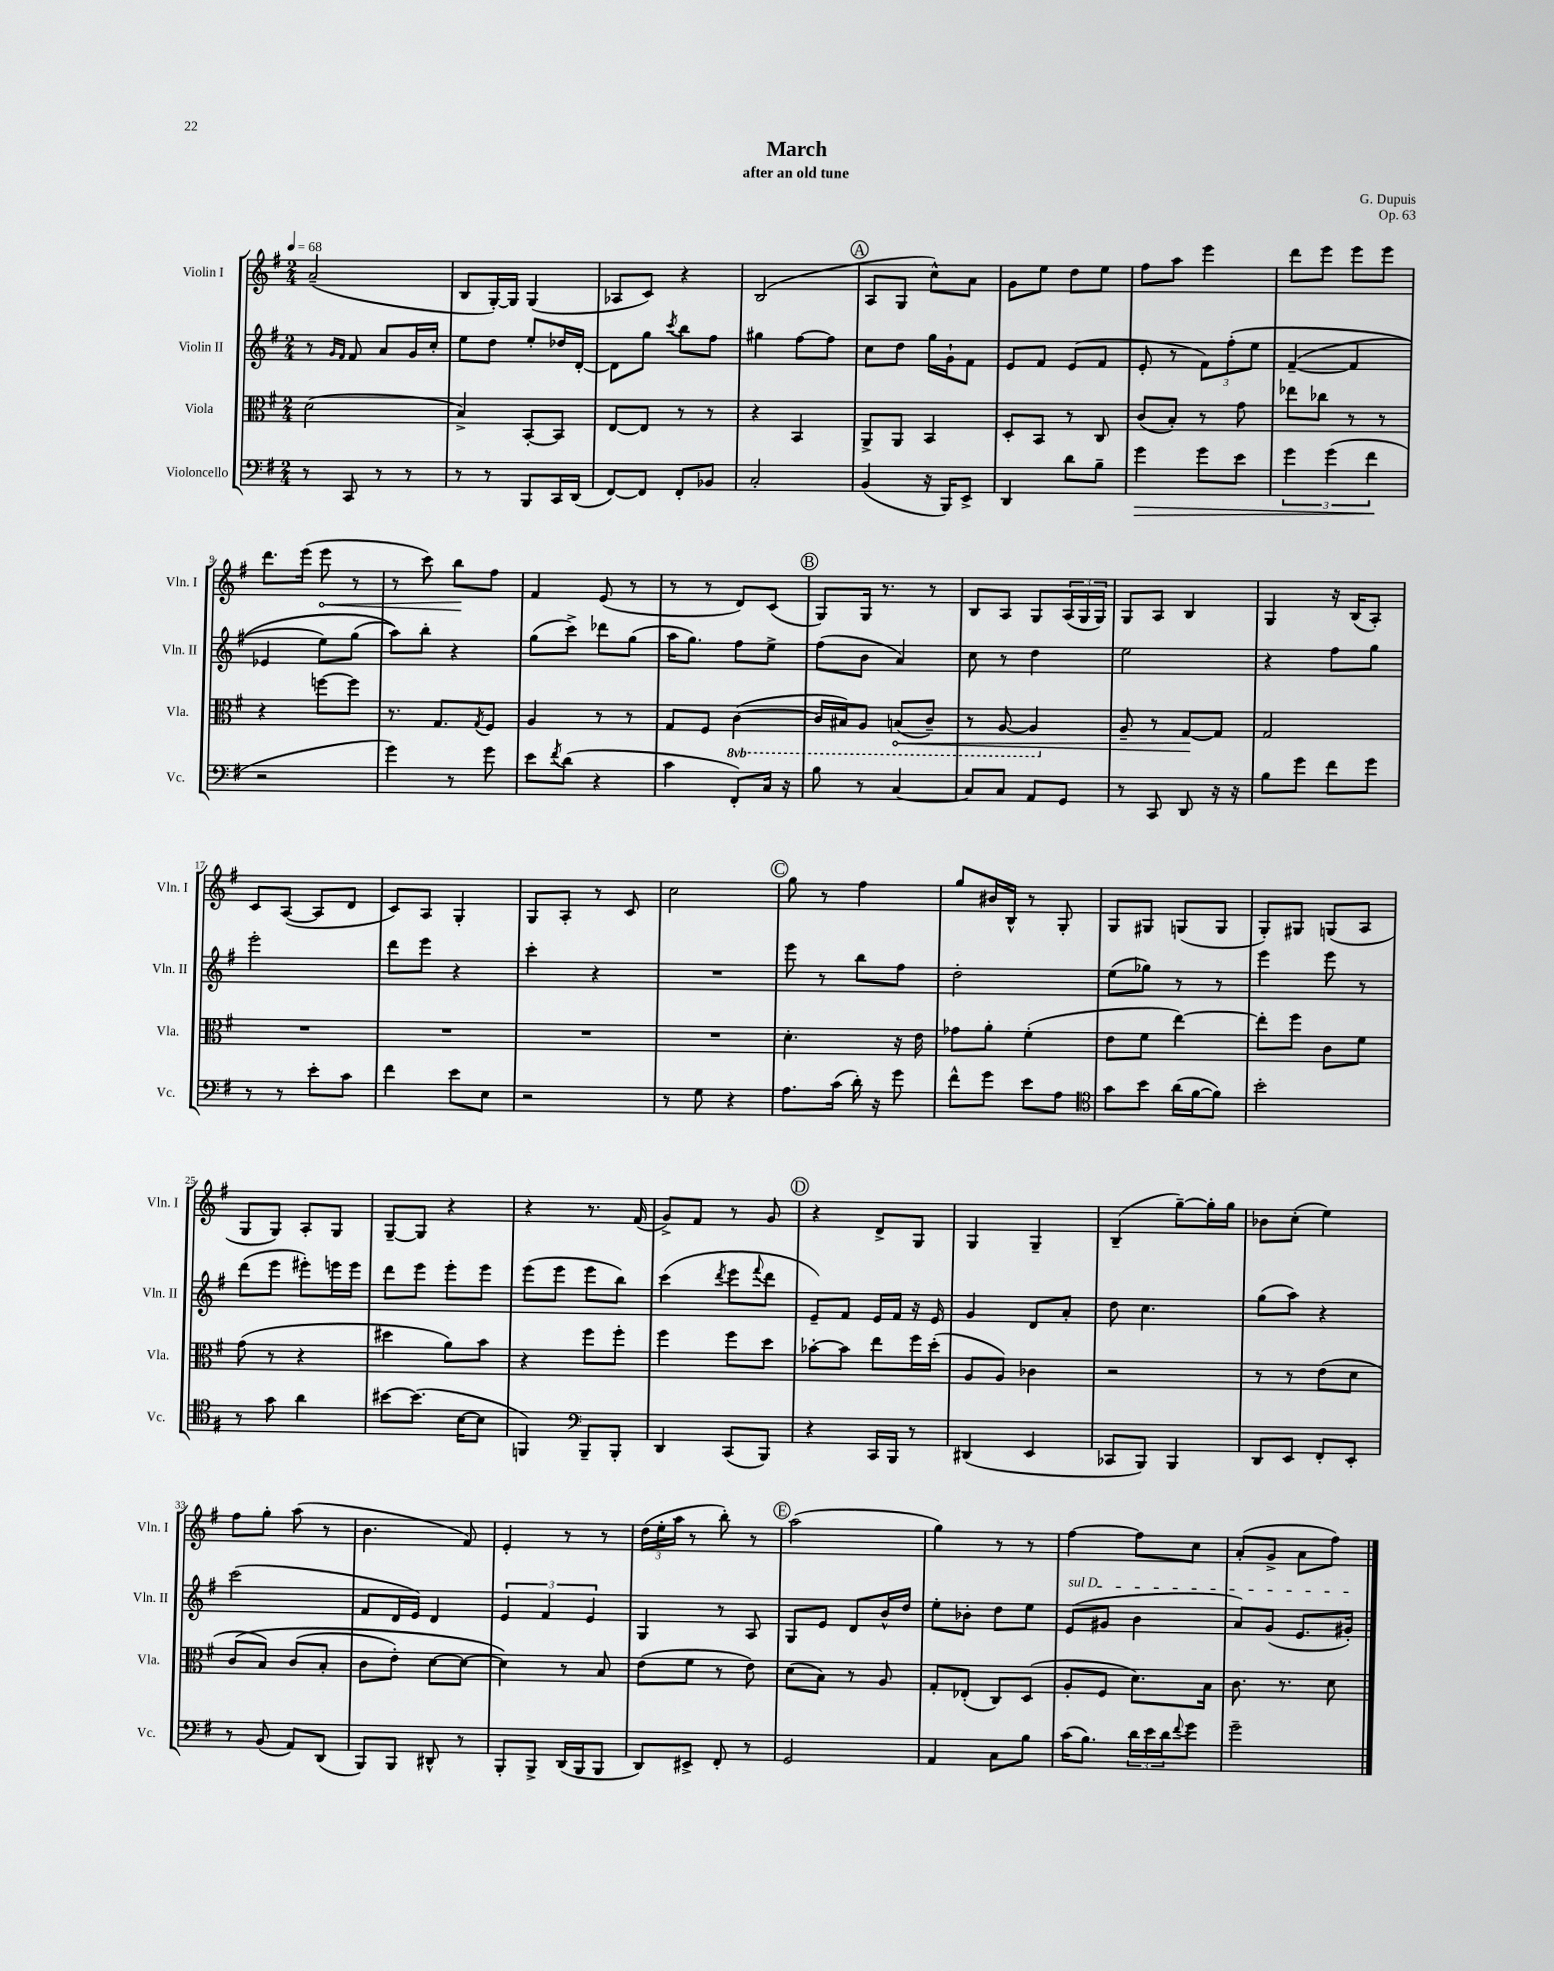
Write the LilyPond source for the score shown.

\header { title = "March" composer = "G. Dupuis" subtitle = "after an old tune" opus = "Op. 63" }
<<
\new StaffGroup <<
\new Staff = "s0" \with { instrumentName = "Violin I" shortInstrumentName = "Vln. I" } {
    \clef treble \key g \major \numericTimeSignature \time 2/4 \tempo 4 = 68
    a'2--( |
    b8 g16~-.) g16 g4( |
    aes8 c'8) r4 |
    b2( |
    \mark \markup { \circle "A" } a8 g8 c''8-^) a'8 |
    g'8 e''8 d''8 e''8 |
    fis''8 a''8 e'''4 |
    d'''8 e'''8 e'''8 e'''8 |
    d'''8. e'''16( \once \override Hairpin.circled-tip = ##t e'''8\< r8 |
    r8 c'''8) b''8\! fis''8 |
    fis'4 e'8( r8 |
    r8 r8 d'8) c'8( |
    \mark \markup { \circle "B" } g8) g16 r8. r8 |
    b8 a8 g8 \tuplet 3/2 { a16( g16 g16) } |
    g8 a8 b4 |
    g4 r16 b16( a8-.) |
    c'8 a8~( a8 d'8 |
    c'8) a8 g4-. |
    g8 a8-. r8 c'8 |
    c''2 |
    \mark \markup { \circle "C" } g''8 r8 fis''4 |
    g''8 bis'16 b16-^ r8 g8-. |
    g8 gis8 g8( g8 |
    g8-.) gis8 g8( a8 |
    g8 g8) a8-. g8 |
    g8~-- g8 r4 |
    r4 r8. fis'16( |
    g'8->) fis'8 r8 g'8 |
    \mark \markup { \circle "D" } r4 d'8-> g8 |
    g4 g4-- |
    b4--( g''8~--) g''16-. g''16 |
    bes'8 c''8-.( e''4) |
    fis''8 g''8-. a''8( r8 |
    b'4. fis'8) |
    e'4-. r8 r8 |
    \tuplet 3/2 { d''16( e''16-. a''16 } r8 b''8-.) r8 |
    \mark \markup { \circle "E" } a''2( |
    g''4) r8 r8 |
    fis''4~ fis''8 c''8 |
    a'8-.( g'8-> a'8 fis''8) \bar "|." |
}
\new Staff = "s1" \with { instrumentName = "Violin II" shortInstrumentName = "Vln. II" } {
    \clef treble \key g \major \numericTimeSignature \time 2/4
    r8 \grace { g'16 fis'16 } fis'8 a'8 g'16 c''16-. |
    e''8 d''8 e''8-. des''16 d'16~-. |
    d'8 g''8 \acciaccatura { c'''8 } b''8 fis''8 |
    gis''4 fis''8~ fis''8 |
    \mark \markup { \circle "A" } c''8 d''8 g''16 g'16-! fis'8 |
    e'8 fis'8 e'8( fis'8 |
    e'8-. r8 \tuplet 3/2 { fis'8) fis''8-.\( e''8 } |
    fis'4~--( fis'4 |
    ees'4 e''8) g''8( |
    a''8)\) b''8-. r4 |
    g''8( c'''8->) des'''8 g''8( |
    a''16 g''8.) fis''8 e''8-> |
    \mark \markup { \circle "B" } fis''8( b'8 a'4) |
    c''8 r8 d''4 |
    e''2 |
    r4 fis''8 g''8 |
    e'''2-. |
    d'''8 e'''8 r4 |
    c'''4-. r4 |
    R2 |
    \mark \markup { \circle "C" } e'''8 r8 b''8 fis''8 |
    d''2-. |
    e''8( ges''8) r8 r8 |
    e'''4 e'''8 r8 |
    d'''8( e'''8 eis'''8-.) e'''16 e'''16 |
    d'''8 e'''8 e'''8-. e'''8 |
    e'''8( e'''8 e'''8 b''8) |
    c'''4( \acciaccatura { d'''8 } e'''8 \appoggiatura { fis'''8 } d'''8 |
    \mark \markup { \circle "D" } e'8--) fis'8 e'16 fis'16 r16 e'16 |
    g'4 d'8 a'8-. |
    d''8 c''4. |
    g''8( a''8) r4 |
    c'''2( |
    fis'8 d'16 e'16) d'4 |
    \tuplet 3/2 { e'4 fis'4 e'4 } |
    g4 r8 a8 |
    \mark \markup { \circle "E" } g8 e'8 d'8 b'16-^ d''16 |
    e''8-. bes'8-. d''8 e''8 |
    \once \override TextSpanner.bound-details.left.text = \markup { \italic "sul D" } e'8\startTextSpan( gis'8 b'4 |
    a'8) g'8( e'8. gis'16-.\stopTextSpan) \bar "|." |
}
\new Staff = "s2" \with { instrumentName = "Viola" shortInstrumentName = "Vla." } {
    \clef alto \key g \major \numericTimeSignature \time 2/4 \set Staff.ottavationMarkups = #ottavation-simple-ordinals
    d'2( |
    b4->) b,8~-. b,8 |
    e8~ e8 r8 r8 |
    r4 b,4 |
    \mark \markup { \circle "A" } a,8-> a,8 b,4 |
    d8-. b,8 r8 c8 |
    c'8( b8-.) r8 g'8 |
    ees''8 ces''8 r8 r8 |
    r4 f''8~ f''8 |
    r8. g8. \acciaccatura { g8 } fis8 |
    a4 r8 r8 |
    g8 fis8 \ottava #-1 c4~( |
    \mark \markup { \circle "B" } c16 bis,16) a,8 \once \override Hairpin.circled-tip = ##t b,8\<( c8--) |
    r8 a,8~ a,4 \ottava #0 |
    a8-- r8 g8~\! g8 |
    g2 |
    R2 |
    R2 |
    R2 |
    R2 |
    \mark \markup { \circle "C" } d'4.-. r16 e'16 |
    ges'8 a'8-. fis'4-.( |
    e'8 fis'8 e''4~) |
    e''8-. fis''8 c'8 fis'8 |
    g'8( r8 r4 |
    dis''4 a'8) b'8 |
    r4 fis''8 fis''8-. |
    fis''4 fis''8 d''8 |
    \mark \markup { \circle "D" } bes'8~-. bes'8 e''8 fis''16 d''16-.( |
    a8 a8) ces'4 |
    r2 |
    r8 r8 e'8( d'8 |
    c'8\( b8) c'8( b8-. |
    c'8 e'8-.) d'8~ d'8~ |
    d'4\) r8 b8 |
    e'8( fis'8 r8 e'8) |
    \mark \markup { \circle "E" } d'8( b8) r8 a8 |
    g8-. ees8-.( c8) d8( |
    a8-. fis8 d'8.) b16 |
    c'8. r8. d'8 \bar "|." |
}
\new Staff = "s3" \with { instrumentName = "Violoncello" shortInstrumentName = "Vc." } {
    \clef bass \key g \major \numericTimeSignature \time 2/4
    r8 c,8 r8 r8 |
    r8 r8 b,,8 c,16 d,16( |
    fis,8~) fis,8 fis,8-. bes,8 |
    c2-. |
    \mark \markup { \circle "A" } b,4( r16 b,,16) e,8-> |
    d,4 d'8 b8-- |
    g'4\> g'8 e'8 |
    \tuplet 3/2 { g'4 g'4( fis'4\! } |
    r2 |
    g'4) r8 g'8 |
    e'8 \acciaccatura { fis'8 } d'8( r4 |
    c'4 fis,8-.) c16 r16 |
    \mark \markup { \circle "B" } b8 r8 c4~ |
    c8 c8 a,8 g,8 |
    r8 c,8 d,8 r16 r16 |
    b8 g'8 fis'8 g'8 |
    r8 r8 e'8-. c'8 |
    fis'4 e'8 e8 |
    r2 |
    r8 g8 r4 |
    \mark \markup { \circle "C" } a8. c'16( d'16-.) r16 g'8 |
    fis'8-^ g'8 e'8 a8 |
    \clef tenor g'8 b'8 a'16( fis'16~ fis'8) |
    b'2-. |
    r8 g'8 a'4 |
    bis'8~ bis'8.( b16~ b8 |
    f,4) \clef bass b,,8-- b,,8-. |
    d,4 c,8( b,,8) |
    \mark \markup { \circle "D" } r4 c,16 b,,16 r8 |
    dis,4( e,4 |
    ces,8 b,,8) b,,4 |
    d,8 e,8 fis,8-. e,8-. |
    r8 b,8( a,8) d,8( |
    b,,8) b,,8 dis,8-^ r8 |
    b,,8-. b,,8-> d,16( b,,16 b,,8 |
    d,8) eis,8-> fis,8-. r8 |
    \mark \markup { \circle "E" } g,2 |
    a,4 c8 b8 |
    c'16( b8.) \tuplet 3/2 { d'16 e'16 d'16 } \appoggiatura { fis'8 } g'8 |
    g'2-- \bar "|." |
}
>>
>>
